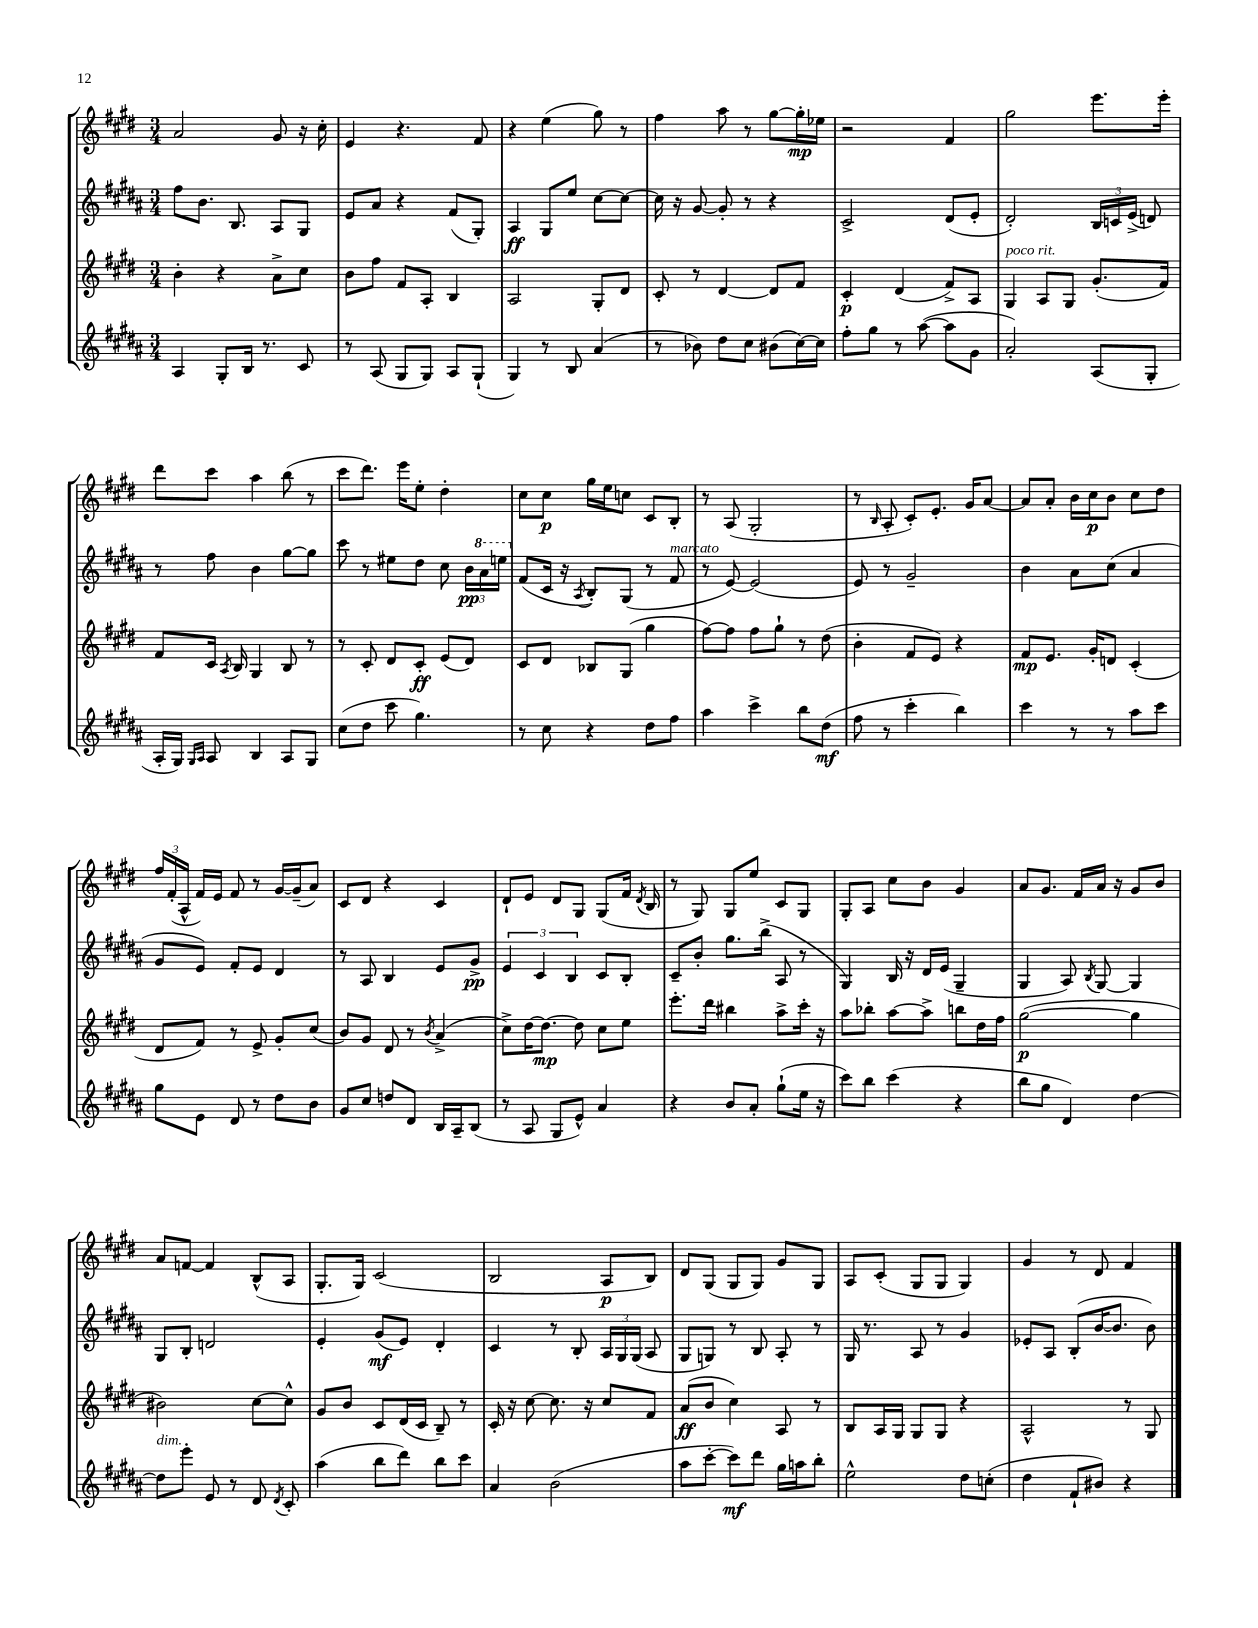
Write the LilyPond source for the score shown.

<<
\new StaffGroup <<
\new Staff = "s0" {
    \clef treble \key e \major \numericTimeSignature \time 3/4
    \autoBeamOff a'2 gis'8 r16 cis''16-. |
    e'4 r4. fis'8 |
    r4 e''4( gis''8) r8 |
    fis''4 a''8 r8 gis''8[~ gis''16-.\mp ees''16] |
    r2 fis'4 |
    gis''2 e'''8.[ e'''16]-. |
    dis'''8[ cis'''8] a''4 b''8( r8 |
    cis'''8[ dis'''8.]) e'''16[ e''8]-. dis''4-. |
    cis''8[ cis''8]\p gis''16[ e''16 c''8] cis'8[ b8]-. |
    r8 a8( gis2-. |
    r8 \grace { b16 } a8-. cis'8[-.) e'8.]-. gis'16[ a'8]~ |
    a'8[ a'8]-. b'16[ cis''16\p b'8] cis''8[ dis''8] |
    \tuplet 3/2 { fis''16[ fis'16-.( a16]-^ } fis'16[) e'16] fis'8 r8 gis'16[~ gis'16--( a'8]) |
    cis'8[ dis'8] r4 cis'4 |
    dis'8[-! e'8] dis'8[ gis8] gis8[( fis'16] \acciaccatura { dis'8 } b16 |
    r8 gis8) gis8[ e''8] cis'8[ gis8] |
    gis8[-. a8] cis''8[ b'8] gis'4 |
    a'8[ gis'8.] fis'16[ a'16] r16 gis'8[ b'8] |
    a'8[ f'8]~ f'4 b8[-^( a8] |
    gis8.[-. gis16]) cis'2( |
    b2 a8[\p b8]) |
    dis'8[ gis8]( gis8[ gis8]) gis'8[ gis8] |
    a8[ cis'8]-.( gis8[ gis8] gis4) |
    gis'4 r8 dis'8 fis'4 \bar "|." |
}
\new Staff = "s1" {
    \clef treble \key b \major \numericTimeSignature \time 3/4
    \autoBeamOff fis''8[ b'8.] b8. ais8[ gis8] |
    e'8[ ais'8] r4 fis'8[( gis8]-.) |
    ais4\ff gis8[ e''8] cis''8[~ cis''8]~ |
    cis''16 r16 gis'8~ gis'8-. r8 r4 |
    cis'2-> dis'8[( e'8]-. |
    dis'2-.) \tuplet 3/2 { b16[ c'16 e'16]->( } d'8) |
    r8 fis''8 b'4 gis''8[~ gis''8] |
    cis'''8 r8 eis''8[ dis''8] cis''8 \tuplet 3/2 { b'16[\pp \ottava #1 ais''16 e'''!16] \ottava #0 } |
    fis'8[( cis'16] r16 \acciaccatura { ais8 } b8[-.) gis8]( r8 fis'8^\markup { \italic "marcato" } |
    r8 e'8~) e'2( |
    e'8) r8 gis'2-- |
    b'4 ais'8[ cis''8]( ais'4 |
    gis'8[ e'8]) fis'8[-. e'8] dis'4 |
    r8 ais8 b4 e'8[ gis'8]->\pp |
    \tuplet 3/2 { e'4 cis'4 b4 } cis'8[ b8]-. |
    cis'8[-- b'8]-. gis''8.[ b''16]->( ais8 r8 |
    gis4) b16 r16 dis'16[ e'16]( gis4-- |
    gis4 ais8) \acciaccatura { b8 } gis8~ gis4 |
    gis8[ b8]-. d'2 |
    e'4-. gis'8[\mf( e'8]) dis'4-. |
    cis'4 r8 b8-. \tuplet 3/2 { ais16[ gis16 gis16]( } ais8 |
    gis8[ g8]) r8 b8 ais8-. r8 |
    gis16 r8. ais8 r8 gis'4 |
    ees'8[-. ais8] b8[-.( b'16~ b'8.] b'8) \bar "|." |
}
\new Staff = "s2" {
    \clef treble \key e \major \numericTimeSignature \time 3/4
    \autoBeamOff b'4-. r4 a'8[-> cis''8] |
    b'8[ fis''8] fis'8[ a8]-. b4 |
    a2 gis8[-. dis'8] |
    cis'8-. r8 dis'4~ dis'8[ fis'8] |
    cis'4-.\p dis'4( fis'8[->) a8] |
    gis4^\markup { \italic "poco rit." } a8[ gis8] gis'8.[-.( fis'16]) |
    fis'8[ cis'16] \acciaccatura { a8 } b16 gis4 b8 r8 |
    r8 cis'8-. dis'8[ cis'8]-.\ff e'8[( dis'8]) |
    cis'8[ dis'8] bes8[ gis8]( gis''4 |
    fis''8[~) fis''8] fis''8[ gis''8]-! r8 dis''8( |
    b'4-. fis'8[ e'8]) r4 |
    fis'8[\mp e'8.] gis'16[-. d'8] cis'4-.( |
    dis'8[ fis'8]) r8 e'8-> gis'8[-. cis''8]( |
    b'8[) gis'8] dis'8 r8 \acciaccatura { b'8 } a'4->( |
    cis''8[->) dis''16~ dis''8.]~\mp dis''8 cis''8[ e''8] |
    e'''8.[-. dis'''16] bis''4 a''8[-> cis'''16]-. r16 |
    a''8[ bes''8]-. a''8[~ a''8]-> b''8[ dis''16 fis''16] |
    gis''2~\p( gis''4 |
    bis'2) cis''8[~ cis''8]-^ |
    gis'8[ b'8] cis'8[ dis'16( cis'16] b8--) r8 |
    cis'16-. r16 cis''8~ cis''8. r16 cis''8[ fis'8] |
    a'8[\ff( b'8] cis''4) a8 r8 |
    b8[ a16 gis16] gis8[ gis8] r4 |
    a2-^ r8 gis8 \bar "|." |
}
\new Staff = "s3" {
    \clef treble \key b \major \numericTimeSignature \time 3/4
    \autoBeamOff ais4 gis8[-. b16] r8. cis'8 |
    r8 ais8( gis8[ gis8]) ais8[ gis8]-!( |
    gis4) r8 b8 ais'4( |
    r8 bes'8) dis''8[ cis''8] bis'8[( cis''16~) cis''16] |
    fis''8[-. gis''8] r8 ais''8~( ais''8[ gis'8] |
    ais'2-.) ais8[( gis8]-. |
    ais16[-. gis16]) \grace { gis16[ ais16] } ais8 b4 ais8[ gis8] |
    cis''8[( dis''8] cis'''8 gis''4.) |
    r8 cis''8 r4 dis''8[ fis''8] |
    ais''4 cis'''4-> b''8[ dis''8]\mf( |
    fis''8 r8 cis'''4-. b''4) |
    cis'''4 r8 r8 ais''8[ cis'''8] |
    gis''8[ e'8] dis'8 r8 dis''8[ b'8] |
    gis'8[ cis''8] d''8[ dis'8] b16[ ais16-- b8]( |
    r8 ais8 gis8[ e'8]-^) ais'4 |
    r4 b'8[ ais'8]-. gis''8[-!( e''16] r16 |
    cis'''8[) b''8] cis'''4( r4 |
    b''8[ gis''8] dis'4) dis''4~ |
    dis''8[^\markup { \italic "dim." } e'''8]-. e'8 r8 dis'8 \acciaccatura { dis'8 } cis'8-. |
    ais''4( b''8[ dis'''8]) b''8[ cis'''8] |
    ais'4 b'2( |
    ais''8[ cis'''8]~-. cis'''8[\mf) dis'''8] gis''16[ a''16 b''8]-. |
    e''2-^ dis''8[ c''8]-.( |
    dis''4 fis'8[-! bis'8]) r4 \bar "|." |
}
>>
>>
\layout { \context { \Score \remove "Bar_number_engraver" } }
